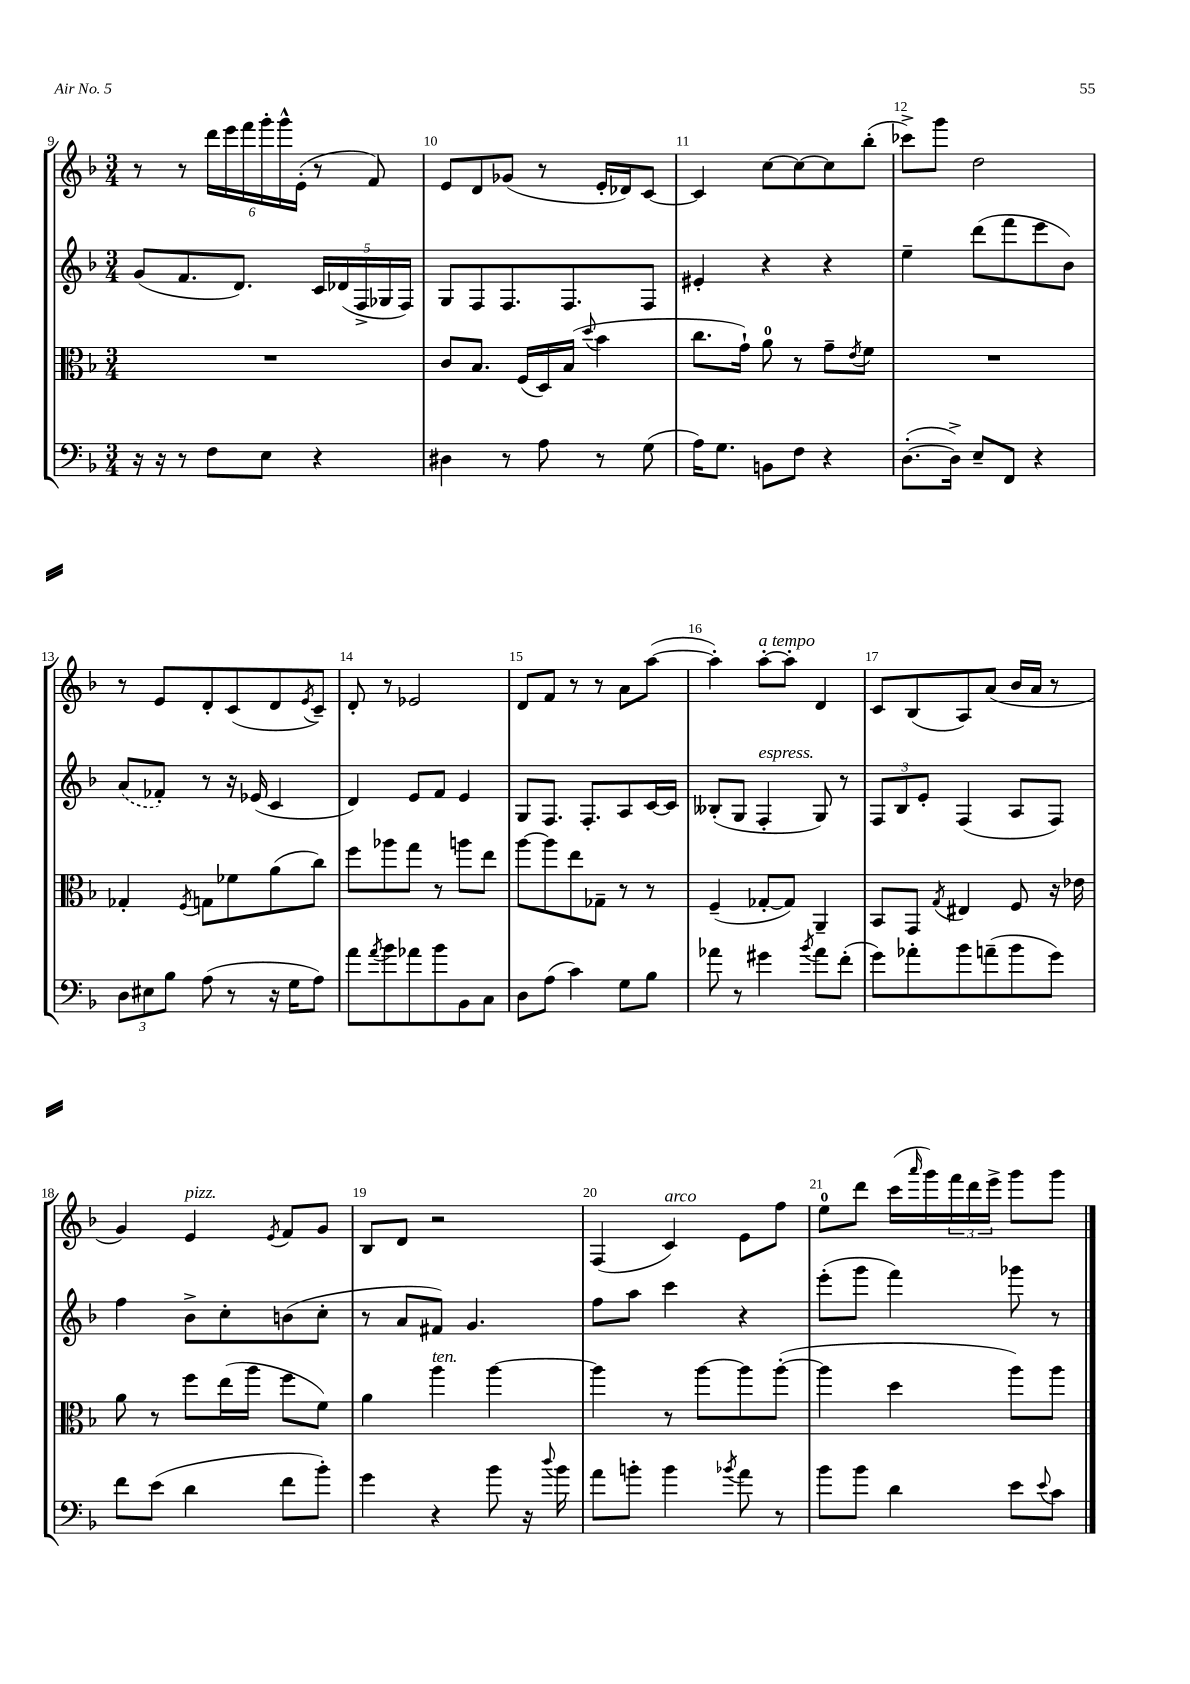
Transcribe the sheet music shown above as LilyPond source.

<<
\new StaffGroup <<
\new Staff = "s0" {
    \clef treble \key f \major \numericTimeSignature \time 3/4
    r8 r8 \tuplet 6/4 { d'''16 e'''16 f'''16 g'''16-. g'''16-^ e'16-.( } r8 f'8) |
    e'8 d'8 ges'8( r8 e'16-. des'16) c'8~ |
    c'4 c''8~ c''8~ c''8 bes''8-.( |
    ces'''8->) g'''8 d''2 |
    r8 e'8 d'8-. c'8( d'8 \acciaccatura { e'8 } c'8--) |
    d'8-. r8 ees'2 |
    d'8 f'8 r8 r8 a'8 a''8~( |
    a''4-.) a''8~-.^\markup { \italic "a tempo" } a''8-. d'4 |
    c'8 bes8( a8) a'8( bes'16 a'16 r8 |
    g'4) e'4^\markup { \italic "pizz." } \acciaccatura { e'8 } f'8 g'8 |
    bes8 d'8 r2 |
    f4( c'4^\markup { \italic "arco" }) e'8 f''8 |
    e''8-0 d'''8 c'''16( \grace { a'''16 } g'''16) \tuplet 3/2 { f'''16 d'''16 e'''16-> } g'''8 g'''8 \bar "|." |
}
\new Staff = "s1" {
    \clef treble \key f \major \numericTimeSignature \time 3/4
    g'8( f'8. d'8.) \tuplet 5/4 { c'16 des'16( f16-> ges16 f16) } |
    g8 f8 f8. f8. f8 |
    eis'4-. r4 r4 |
    e''4-- d'''8( f'''8 e'''8 bes'8) |
    \once \slurDashed a'8( fes'8-.) r8 r16 ees'16( c'4 |
    d'4) e'8 f'8 e'4 |
    g8 f8. f8.-. a8 c'16~ c'16 |
    beses8-.( g8 f4-.^\markup { \italic "espress." } g8) r8 |
    \tuplet 3/2 { f8 bes8 e'8-. } f4( a8 f8) |
    f''4 bes'8-> c''8-. b'8( c''8-. |
    r8 a'8 fis'8) g'4. |
    f''8 a''8 c'''4 r4 |
    e'''8-.( g'''8 f'''4) ges'''8 r8 \bar "|." |
}
\new Staff = "s2" {
    \clef alto \key f \major \numericTimeSignature \time 3/4
    R2. |
    c'8 bes8. f16( d16) bes16( \appoggiatura { d''8 } bes'4 |
    c''8. g'16-!) a'8-0 r8 g'8-- \acciaccatura { e'8 } f'8 |
    R2. |
    ges4-. \acciaccatura { f8 } g8 fes'8 a'8( c''8) |
    f''8 aes''8 g''8 r8 a''8 e''8 |
    a''8~ a''8 e''8 ges8-- r8 r8 |
    f4--( ges8~-. ges8) a,4-- |
    bes,8 g,8 \acciaccatura { g8 } eis4 f8 r16 ees'16 |
    a'8 r8 f''8 e''16( a''16 f''8 f'8) |
    a'4 a''4^\markup { \italic "ten." } a''4~ |
    a''4 r8 a''8~ a''8 a''8~-.( |
    a''4 d''4 a''8) a''8 \bar "|." |
}
\new Staff = "s3" {
    \clef bass \key f \major \numericTimeSignature \time 3/4
    r16 r16 r8 f8 e8 r4 |
    dis4 r8 a8 r8 g8( |
    a16) g8. b,8 f8 r4 |
    d8.~-.( d16->) e8-- f,8 r4 |
    \tuplet 3/2 { d8 eis8 bes8 } a8( r8 r16 g16 a8) |
    a'8 \acciaccatura { a'8 } bes'8 aes'8 bes'8 bes,8 c8 |
    d8 a8( c'4) g8 bes8 |
    aes'8 r8 gis'4 \acciaccatura { bes'8 } aes'8 f'8-.( |
    g'8) aes'8-. bes'8 a'8--( bes'8 g'8) |
    f'8 e'8( d'4 f'8 bes'8-.) |
    g'4 r4 bes'8 r16 \appoggiatura { d''8 } bes'16 |
    a'8 b'8-. b'4 \acciaccatura { bes'8 } a'8 r8 |
    bes'8 bes'8 d'4 e'8 \appoggiatura { e'8 } c'8 \bar "|." |
}
>>
>>
\layout { \context { \Score currentBarNumber = #9 \override BarNumber.break-visibility = ##(#f #t #t) barNumberVisibility = #all-bar-numbers-visible } }
